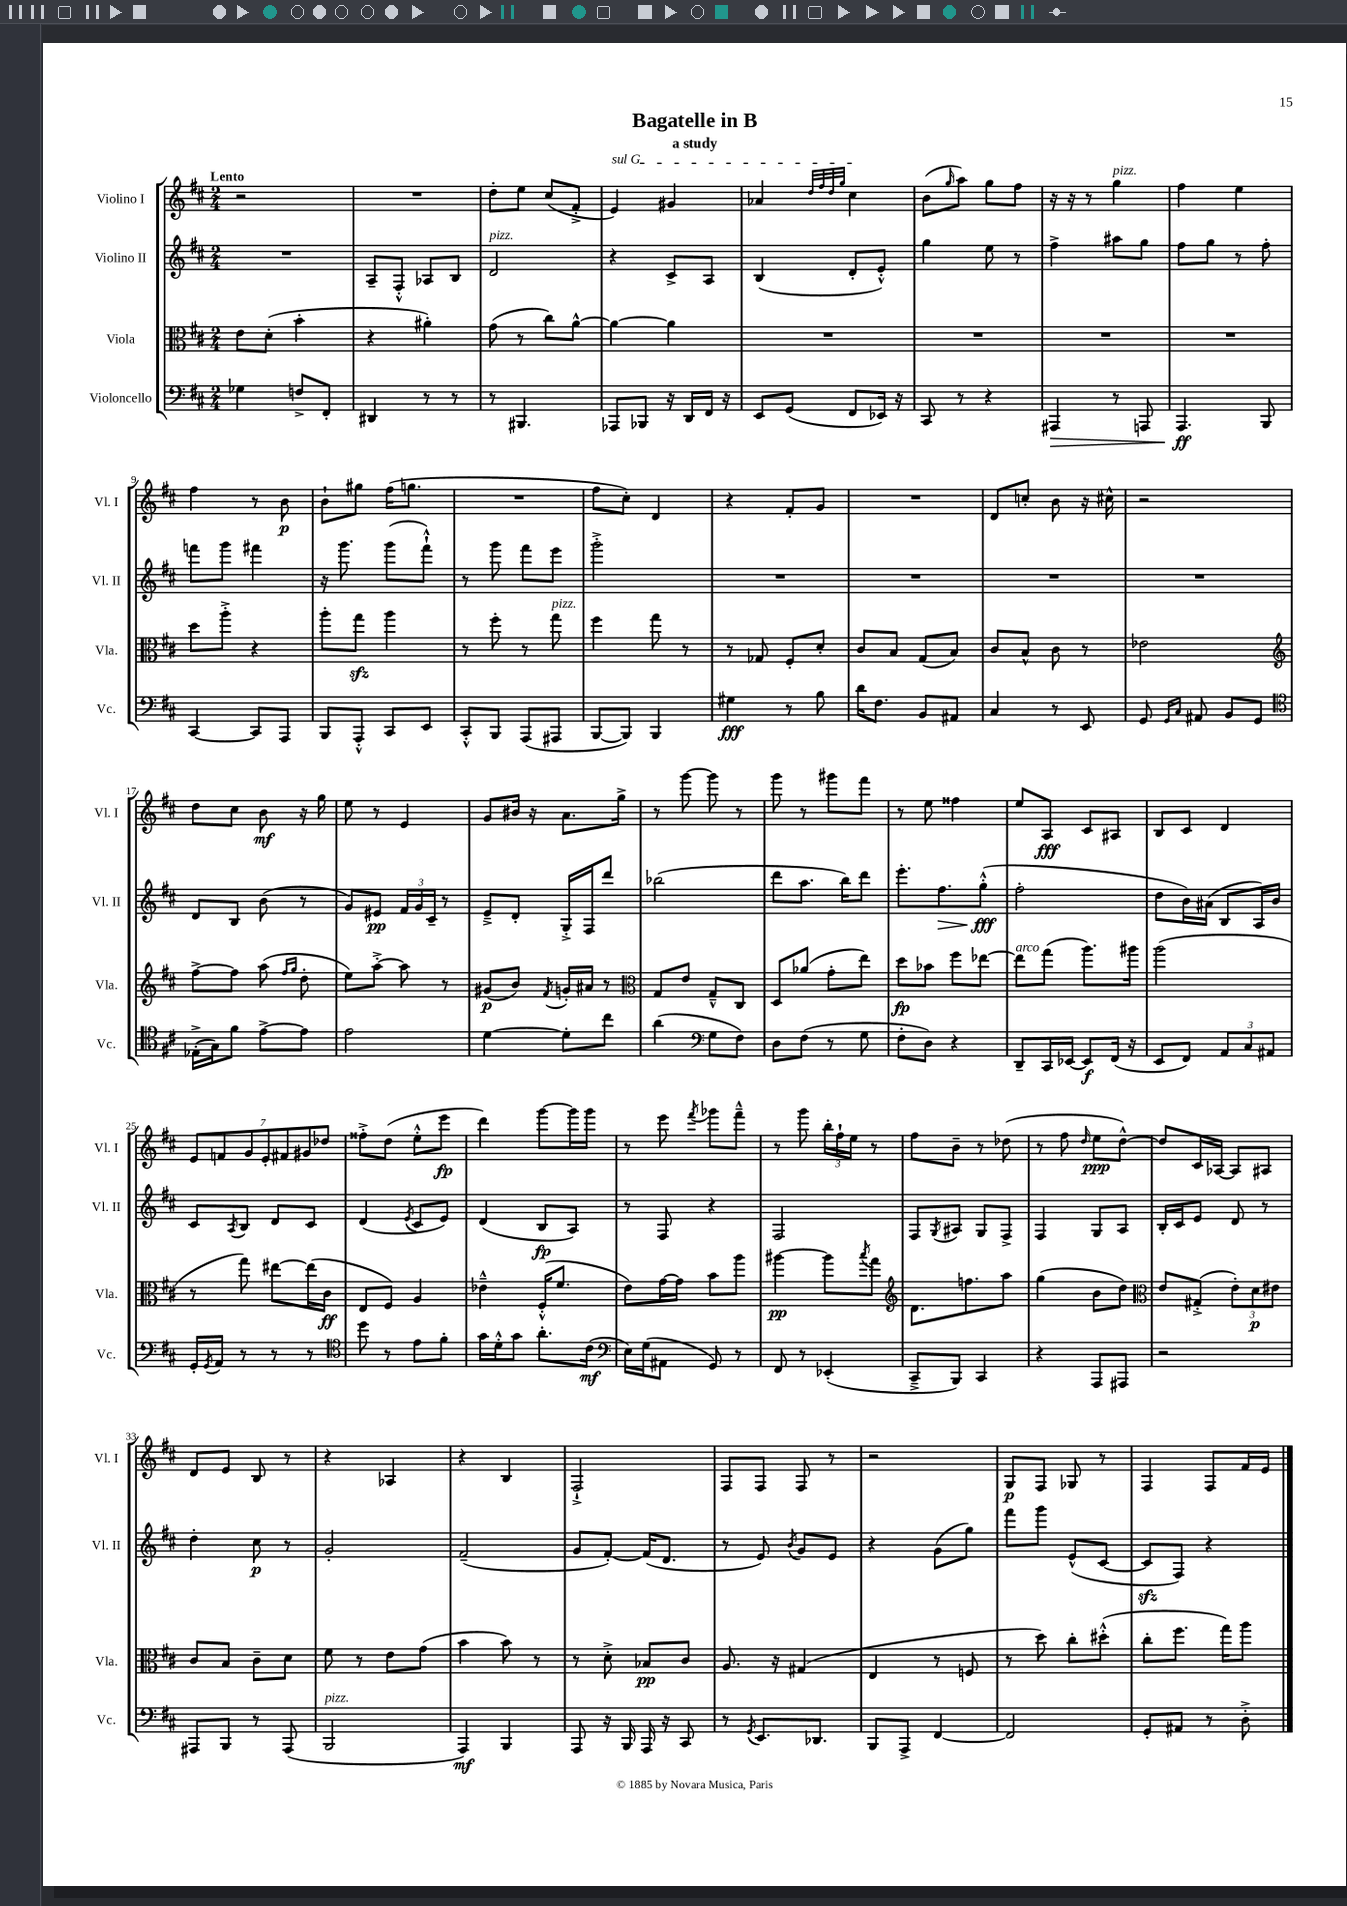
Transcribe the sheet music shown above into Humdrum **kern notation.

**kern	**dynam	**kern	**dynam	**kern	**dynam	**kern	**dynam
*part4	*part4	*part3	*part3	*part2	*part2	*part1	*part1
*staff4	*staff4	*staff3	*staff3	*staff2	*staff2	*staff1	*staff1
*I"Violoncello	*	*I"Viola	*	*I"Violino II	*	*I"Violino I	*
*I'Vc.	*	*I'Vla.	*	*I'Vl. II	*	*I'Vl. I	*
*clefF4	*	*clefC3	*	*clefG2	*	*clefG2	*
*k[f#c#]	*	*k[f#c#]	*	*k[f#c#]	*	*k[f#c#]	*
*M2/4	*	*M2/4	*	*M2/4	*	*M2/4	*
=1	=1	=1	=1	=1	=1	=1	=1
!	!	!	!	!	!	!LO:TX:a:B:t=Lento	!
4G-X\	.	8e\L	.	2r	.	2r	.
.	.	(8d'\J	.	.	.	.	.
8Fn^/L	.	4b'\	.	.	.	.	.
8FF#'/J	.	.	.	.	.	.	.
=2	=2	=2	=2	=2	=2	=2	=2
4DD#X/	.	4r	.	8A~/L	.	2r	.
.	.	.	.	8F#'^^/J	.	.	.
8r	.	4a#X'\)	.	8A-X/L	.	.	.
8r	.	.	.	8B/J	.	.	.
=3	=3	=3	=3	=3	=3	=3	=3
!	!	!	!	!LO:TX:a:i:t=pizz.	!	!	!
8r	.	(8g\	.	2d/	.	8dd'\L	.
4.BBB#X/	.	8r	.	.	.	8ee\J	.
.	.	8cc#\L)	.	.	.	(8cc#/L	.
.	.	[8a^^\J	.	.	.	8f#'^/J	.
=4	=4	=4	=4	=4	=4	=4	=4
!	!	!	!	!	!	!LO:TX:a:i:t=sul G	!
8AAA-X/L	.	4a\_	.	4r	.	4e/)	.
8BBB-X/J	.	.	.	.	.	.	.
16r	.	4a\]	.	8c#^/L	.	4g#X/	.
16DD/LL	.	.	.	.	.	.	.
16FF#/JJ	.	.	.	8A/J	.	.	.
16r	.	.	.	.	.	.	.
=5	=5	=5	=5	=5	=5	=5	=5
8EE/L	.	2r	.	(4B/	.	4a-X/	.
(8GG/J	.	.	.	.	.	.	.
.	.	.	.	.	.	32qqdd/LLL	.
.	.	.	.	.	.	32qqff#/	.
.	.	.	.	.	.	32qqdd/	.
.	.	.	.	.	.	32qqgg/JJJ	.
8FF#/L	.	.	.	8d'/L	.	4cc#\	.
16EE-X/Jk)	.	.	.	8e'^^/J)	.	.	.
16r	.	.	.	.	.	.	.
=6	=6	=6	=6	=6	=6	=6	=6
8CC#/	.	2r	.	4gg\	.	(8b\L	.
.	.	.	.	.	.	16qqgg/	.
8r	.	.	.	.	.	8aa\J)	.
4r	.	.	.	8ee\	.	8gg\L	.
.	.	.	.	8r	.	8ff#\J	.
=7	=7	=7	=7	=7	=7	=7	=7
!	!LO:HP:b	!	!	!	!	!	!
4AAA#X/	>	2r	.	4ff#^\	.	16r	.
.	.	.	.	.	.	16r	.
.	.	.	.	.	.	8r	.
!	!	!	!	!	!	!LO:TX:a:i:t=pizz.	!
8r	.	.	.	8aa#X\L	.	4gg\	.
8AAAn/	.	.	.	8gg\J	.	.	.
=8	=8	=8	=8	=8	=8	=8	=8
4.AAA/	ff	2r	.	8ff#\L	.	4ff#\	.
.	.	.	.	8gg\J	.	.	.
.	.	.	.	8r	.	4ee\	.
8BBB/	]	.	.	8ff#'\	.	.	.
!!LO:LB:g=z
=9	=9	=9	=9	=9	=9	=9	=9
[4CC#/	.	8dd\L	.	8fffn\L	.	4ff#\	.
.	.	8aa'^\J	.	8ggg\J	.	.	.
8CC#/L]	.	4r	.	4fff#X\	.	8r	.
8AAA/J	.	.	.	.	.	8b\	p
=10	=10	=10	=10	=10	=10	=10	=10
8BBB/L	.	8aa'\L	.	16r	.	8b`\L	.
.	.	.	.	8.ggg\	.	.	.
8AAA'^^/J	.	8ggzz\J	.	.	.	8gg#X\J	.
8CC#/L	.	4aa\	.	(8ggg\L	.	(16ff#\KL	.
.	.	.	.	.	.	8.ggn\J	.
8EE/J	.	.	.	8fff#`^^\J)	.	.	.
=11	=11	=11	=11	=11	=11	=11	=11
8CC#'^^/L	.	8r	.	8r	.	2r	.
8BBB/J	.	8ff#'\	.	8ggg\	.	.	.
(8AAA/L	.	8r	.	8fff#\L	.	.	.
!	!	!LO:TX:a:i:t=pizz.	!	!	!	!	!
8AAA#X/J	.	8gg\	.	8eee\J	.	.	.
=12	=12	=12	=12	=12	=12	=12	=12
[8BBB/L	.	4ff#\	.	2ggg'^\	.	8ff#\L	.
8BBB/J])	.	.	.	.	.	8cc#'\J)	.
4BBB/	.	8gg\	.	.	.	4d/	.
.	.	8r	.	.	.	.	.
=13	=13	=13	=13	=13	=13	=13	=13
4G#X\	fff	8r	.	2r	.	4r	.
.	.	8G-X/	.	.	.	.	.
8r	.	8F#'/L	.	.	.	8f#'/L	.
8B\	.	8d'/J	.	.	.	8g/J	.
=14	=14	=14	=14	=14	=14	=14	=14
16d\KL	.	8c#/L	.	2r	.	2r	.
8.F#\J	.	.	.	.	.	.	.
.	.	8B/J	.	.	.	.	.
8BB/L	.	(8G/L	.	.	.	.	.
8AA#X/J	.	8B/J)	.	.	.	.	.
=15	=15	=15	=15	=15	=15	=15	=15
4C#/	.	8c#/L	.	2r	.	8d/L	.
.	.	8B^^/J	.	.	.	8ccn'/J	.
8r	.	8c#\	.	.	.	8b\	.
8EE/	.	8r	.	.	.	16r	.
.	.	.	.	.	.	16cc#X^^\	.
=16	=16	=16	=16	=16	=16	=16	=16
8GG/	.	2e-X\	.	2r	.	2r	.
16qqGG/LL	.	.	.	.	.	.	.
16qqC#/JJ	.	.	.	.	.	.	.
8AA#X/	.	.	.	.	.	.	.
8BB/L	.	.	.	.	.	.	.
8GG/J	.	.	.	.	.	.	.
!!LO:LB:g=z
=17	=17	=17	=17	=17	=17	=17	=17
*clefC4	*	*clefG2	*	*	*	*	*
(16E-X'^\LL	.	[8ff#^\L	.	8d/L	.	8dd\L	.
16G\J)	.	.	.	.	.	.	.
8f#\J	.	8ff#\J]	.	8B/J	.	8cc#\J	.
[8e^\L	.	(8aa\	.	(8b\	.	8b\	mf
.	.	16qqff#/LL	.	.	.	.	.
.	.	16qqgg/JJ	.	.	.	.	.
8e\J]	.	8dd'\	.	8r	.	16r	.
.	.	.	.	.	.	16gg\	.
=18	=18	=18	=18	=18	=18	=18	=18
2e\	.	8ee\L)	.	8g/L)	.	8ee\	.
.	.	[8aa'^\J	.	8e#X/J	pp	8r	.
.	.	8aa\]	.	24f#/LL	.	4e/	.
.	.	.	.	24g/	.	.	.
.	.	.	.	24c#~/JJ	.	.	.
.	.	8r	.	8r	.	.	.
=19	=19	=19	=19	=19	=19	=19	=19
[4d\	.	(8g#X/L	p	8e~^/L	.	8g/L	.
.	.	8b/J)	.	8d'/J	.	16b#X/Jk	.
.	.	.	.	.	.	16r	.
.	.	8qf#/	.	.	.	.	.
8d'\L]	.	16gn'/LL	.	16G'^/LL	.	8.a\L	.
.	.	16a#X/JJ	.	16F#/J	.	.	.
8cc#\J	.	8r	.	8ddd/J	.	.	.
.	.	.	.	.	.	16gg^\Jk	.
=20	=20	=20	=20	=20	=20	=20	=20
*	*	*clefC3	*	*	*	*	*
(4a\	.	8G/L	.	(2bb-X\	.	8r	.
.	.	8e/J	.	.	.	[8ggg\	.
*clefF4	*	*	*	*	*	*	*
8G\L	.	8G~^^/L	.	.	.	8ggg\]	.
8F#\J)	.	8C#/J	.	.	.	8r	.
=21	=21	=21	=21	=21	=21	=21	=21
8D\L	.	8D/L	.	8ddd\L	.	8ggg\	.
(8F#\J	.	(8a-X/J	.	8.aa\J	.	8r	.
8r	.	8g'\L	.	.	.	8ggg#X\L	.
.	.	.	.	16bb\KL)	.	.	.
8G\	.	8ee\J)	.	8ddd\J	.	8fff#\J	.
=22	=22	=22	=22	=22	=22	=22	=22
8F#'\L	.	8dd\L	fp	8.eee'\L	.	8r	.
8D\J)	.	8b-X\J	.	.	.	8ee\	.
!	!	!	!	!	!LO:HP:b	!	!
.	.	.	.	8.ff#\	>	.	.
4r	.	8ff#\L	.	.	.	4ff##X\	.
.	.	[8ee-X\J	.	(8gg'^^\J	fff	.	.
.	.	.	.	.	]	.	.
=23	=23	=23	=23	=23	=23	=23	=23
!	!	!LO:TX:a:i:t=arco	!	!	!	!	!
8DD~/L	.	8ee-\L]	.	2ff#'\	.	8ee/L	.
16CC#/L	.	(8gg\J	.	.	.	8A/J	fff
[16EE-X/JJ	.	.	.	.	.	.	.
8EE-/L]	f	8.aa\L)	.	.	.	8c#/L	.
(16FF#/Jk	.	.	.	.	.	8A#X/J	.
16r	.	16aa#X\Jk	.	.	.	.	.
=24	=24	=24	=24	=24	=24	=24	=24
8EE/L	.	(2aa\	.	8dd\L	.	8B/L	.
8FF#/J)	.	.	.	16b\L)	.	8c#/J	.
.	.	.	.	(16a#X\JJ	.	.	.
12AA/L	.	.	.	8B/L	.	4d/	.
12C#/	.	.	.	.	.	.	.
.	.	.	.	16A/L)	.	.	.
12AA#X/J	.	.	.	.	.	.	.
.	.	.	.	16b/JJ	.	.	.
!!LO:LB:g=z
=25	=25	=25	=25	=25	=25	=25	=25
16GG'/LL	.	8r	.	8c#/L	.	14e/L	.
8qGG/	.	.	.	.	.	.	.
16AA/JJ	.	.	.	.	.	.	.
.	.	.	.	.	.	14fn/	.
.	.	.	.	8qA/	.	.	.
8r	.	8gg\)	.	8B/J	.	.	.
.	.	.	.	.	.	14g/	.
.	.	.	.	.	.	14e'/	.
8r	.	[8ee#X\L	.	8d/L	.	.	.
.	.	.	.	.	.	14f#X/	.
.	.	.	.	.	.	14g#X/	.
8r	.	(16ee#\L]	.	8c#/J	.	.	.
.	.	.	.	.	.	14dd-X/J	.
.	.	16c#\JJ	ff	.	.	.	.
=26	=26	=26	=26	=26	=26	=26	=26
*clefC4	*	*	*	*	*	*	*
8dd\	.	8E/L	.	(4d/	.	8ff##X'^\L	.
8r	.	8F#/J)	.	.	.	(8dd\J	.
.	.	.	.	8qe/	.	.	.
8e\L	.	4A/	.	8c#/L	.	8ee'^^\L	.
8f#'\J	.	.	.	8e/J)	.	8eee\J	fp
=27	=27	=27	=27	=27	=27	=27	=27
16g\LL	.	4e-X~^^\	.	(4d/	.	4ddd\)	.
16d'^^\J	.	.	.	.	.	.	.
8g\J	.	.	.	.	.	.	.
8.a'\L	.	(16F#'^^/KL	.	8B/L	fp	[8ggg\L	.
.	.	8.f#/J	.	.	.	.	.
.	.	.	.	8A/J)	.	16ggg\L]	.
(16c#\Jk	mf	.	.	.	.	16ggg\JJ	.
=28	=28	=28	=28	=28	=28	=28	=28
*clefF4	*	*	*	*	*	*	*
16E\LL)	.	8e\L)	.	8r	.	8r	.
(16G\J	.	.	.	.	.	.	.
8AA#X\J	.	[16g\L	.	8F#/	.	8eee\	.
.	.	16g\JJ]	.	.	.	.	.
.	.	.	.	.	.	8qfff#/	.
8GG/)	.	8b\L	.	4r	.	8ggg-X\L	.
8r	.	8aa\J	.	.	.	8fff#~^^\J	.
=29	=29	=29	=29	=29	=29	=29	=29
8FF#/	.	[4aa#X\	pp	2F#/	.	8r	.
8r	.	.	.	.	.	8ggg\	.
(4EE-X'/	.	8aa#\L]	.	.	.	24bb'\LL	.
.	.	.	.	.	.	24ff#`\	.
.	.	.	.	.	.	24ee\JJ	.
.	.	8qbb/	.	.	.	.	.
.	.	8gg\J	.	.	.	8r	.
=30	=30	=30	=30	=30	=30	=30	=30
*	*	*clefG2	*	*	*	*	*
8CC#~^/L	.	8.d\L	.	8F#/L	.	8ff#\L	.
.	.	.	.	8qG/	.	.	.
8BBB/J)	.	.	.	8A#X/J	.	8b~\J	.
.	.	8.ffn\	.	.	.	.	.
4CC#/	.	.	.	8G/L	.	8r	.
.	.	8aa\J	.	8F#^/J	.	(8dd-X\	.
=31	=31	=31	=31	=31	=31	=31	=31
4r	.	(4gg\	.	4F#/	.	8r	.
.	.	.	.	.	.	8ff#\	.
.	.	.	.	.	.	16qqdd/	.
8AAA/L	.	8b\L	.	8G/L	.	8ee\L	ppp
8AAA#X/J	.	8dd\J)	.	8A/J	.	[8dd^^\J)	.
=32	=32	=32	=32	=32	=32	=32	=32
*	*	*clefC3	*	*	*	*	*
2r	.	8e/L	.	16B'/LL	.	8dd/L]	.
.	.	.	.	16c#/J	.	.	.
.	.	(8G#X'^/J	.	8e/J	.	16c#/L	.
.	.	.	.	.	.	[16A-X/JJ	.
.	.	12e'\L)	.	8d/	.	8A-/L]	.
.	.	12d\	p	.	.	.	.
.	.	.	.	8r	.	8A#X/J	.
.	.	12e#X\J	.	.	.	.	.
!!LO:LB:g=z
=33	=33	=33	=33	=33	=33	=33	=33
8AAA#X/L	.	8c#/L	.	4dd'\	.	8d/L	.
8BBB/J	.	8B/J	.	.	.	8e/J	.
8r	.	8c#~\L	.	8cc#\	p	8B/	.
(8AAA#/	.	8d\J	.	8r	.	8r	.
=34	=34	=34	=34	=34	=34	=34	=34
!LO:TX:a:i:t=pizz.	!	!	!	!	!	!	!
2BBB/	.	8f#\	.	2g'/	.	4r	.
.	.	8r	.	.	.	.	.
.	.	8e\L	.	.	.	4A-X/	.
.	.	(8g\J	.	.	.	.	.
=35	=35	=35	=35	=35	=35	=35	=35
4AAA/)	mf	4b\	.	(2f#~/	.	4r	.
4BBB/	.	8b\)	.	.	.	4B/	.
.	.	8r	.	.	.	.	.
=36	=36	=36	=36	=36	=36	=36	=36
8AAA/	.	8r	.	8g/L	.	2F#`^/	.
16r	.	8d'^\	.	[8f#'/J)	.	.	.
16BBB/	.	.	.	.	.	.	.
16AAA/	.	8B-X/L	pp	(16f#/KL]	.	.	.
16r	.	.	.	8.d/J	.	.	.
8CC#/	.	8c#/J	.	.	.	.	.
=37	=37	=37	=37	=37	=37	=37	=37
8r	.	8.A/	.	8r	.	8F#/L	.
8qGG/	.	.	.	.	.	.	.
8.EE/L	.	.	.	8e/)	.	8F#/J	.
.	.	16r	.	.	.	.	.
.	.	.	.	8qb/	.	.	.
.	.	(4G#X/	.	8g/L	.	8F#/	.
8.DD-X/J	.	.	.	.	.	.	.
.	.	.	.	8e/J	.	8r	.
=38	=38	=38	=38	=38	=38	=38	=38
8BBB/L	.	4E/	.	4r	.	2r	.
8AAA^/J	.	.	.	.	.	.	.
[4FF#/	.	8r	.	(8g\L	.	.	.
.	.	8Fn/	.	8gg\J)	.	.	.
=39	=39	=39	=39	=39	=39	=39	=39
2FF#/]	.	8r	.	8fff#\L	.	8G/L	p
.	.	8dd\)	.	8ggg\J	.	8F#/J	.
.	.	8cc#'\L	.	(8e^^/L	.	8G-X/	.
.	.	(8dd#X'^^\J	.	[8c#/J	.	8r	.
=40	=40	=40	=40	=40	=40	=40	=40
8GG'/L	.	8cc#'\L	.	8c#zz/L]	.	4F#/	.
8AA#X/J	.	8.ff#\J	.	8F#/J)	.	.	.
8r	.	.	.	4r	.	8F#/L	.
.	.	16gg\KL)	.	.	.	.	.
8D'^\	.	8aa\J	.	.	.	16f#/L	.
.	.	.	.	.	.	16e/JJ	.
==	==	==	==	==	==	==	==
*-	*-	*-	*-	*-	*-	*-	*-
